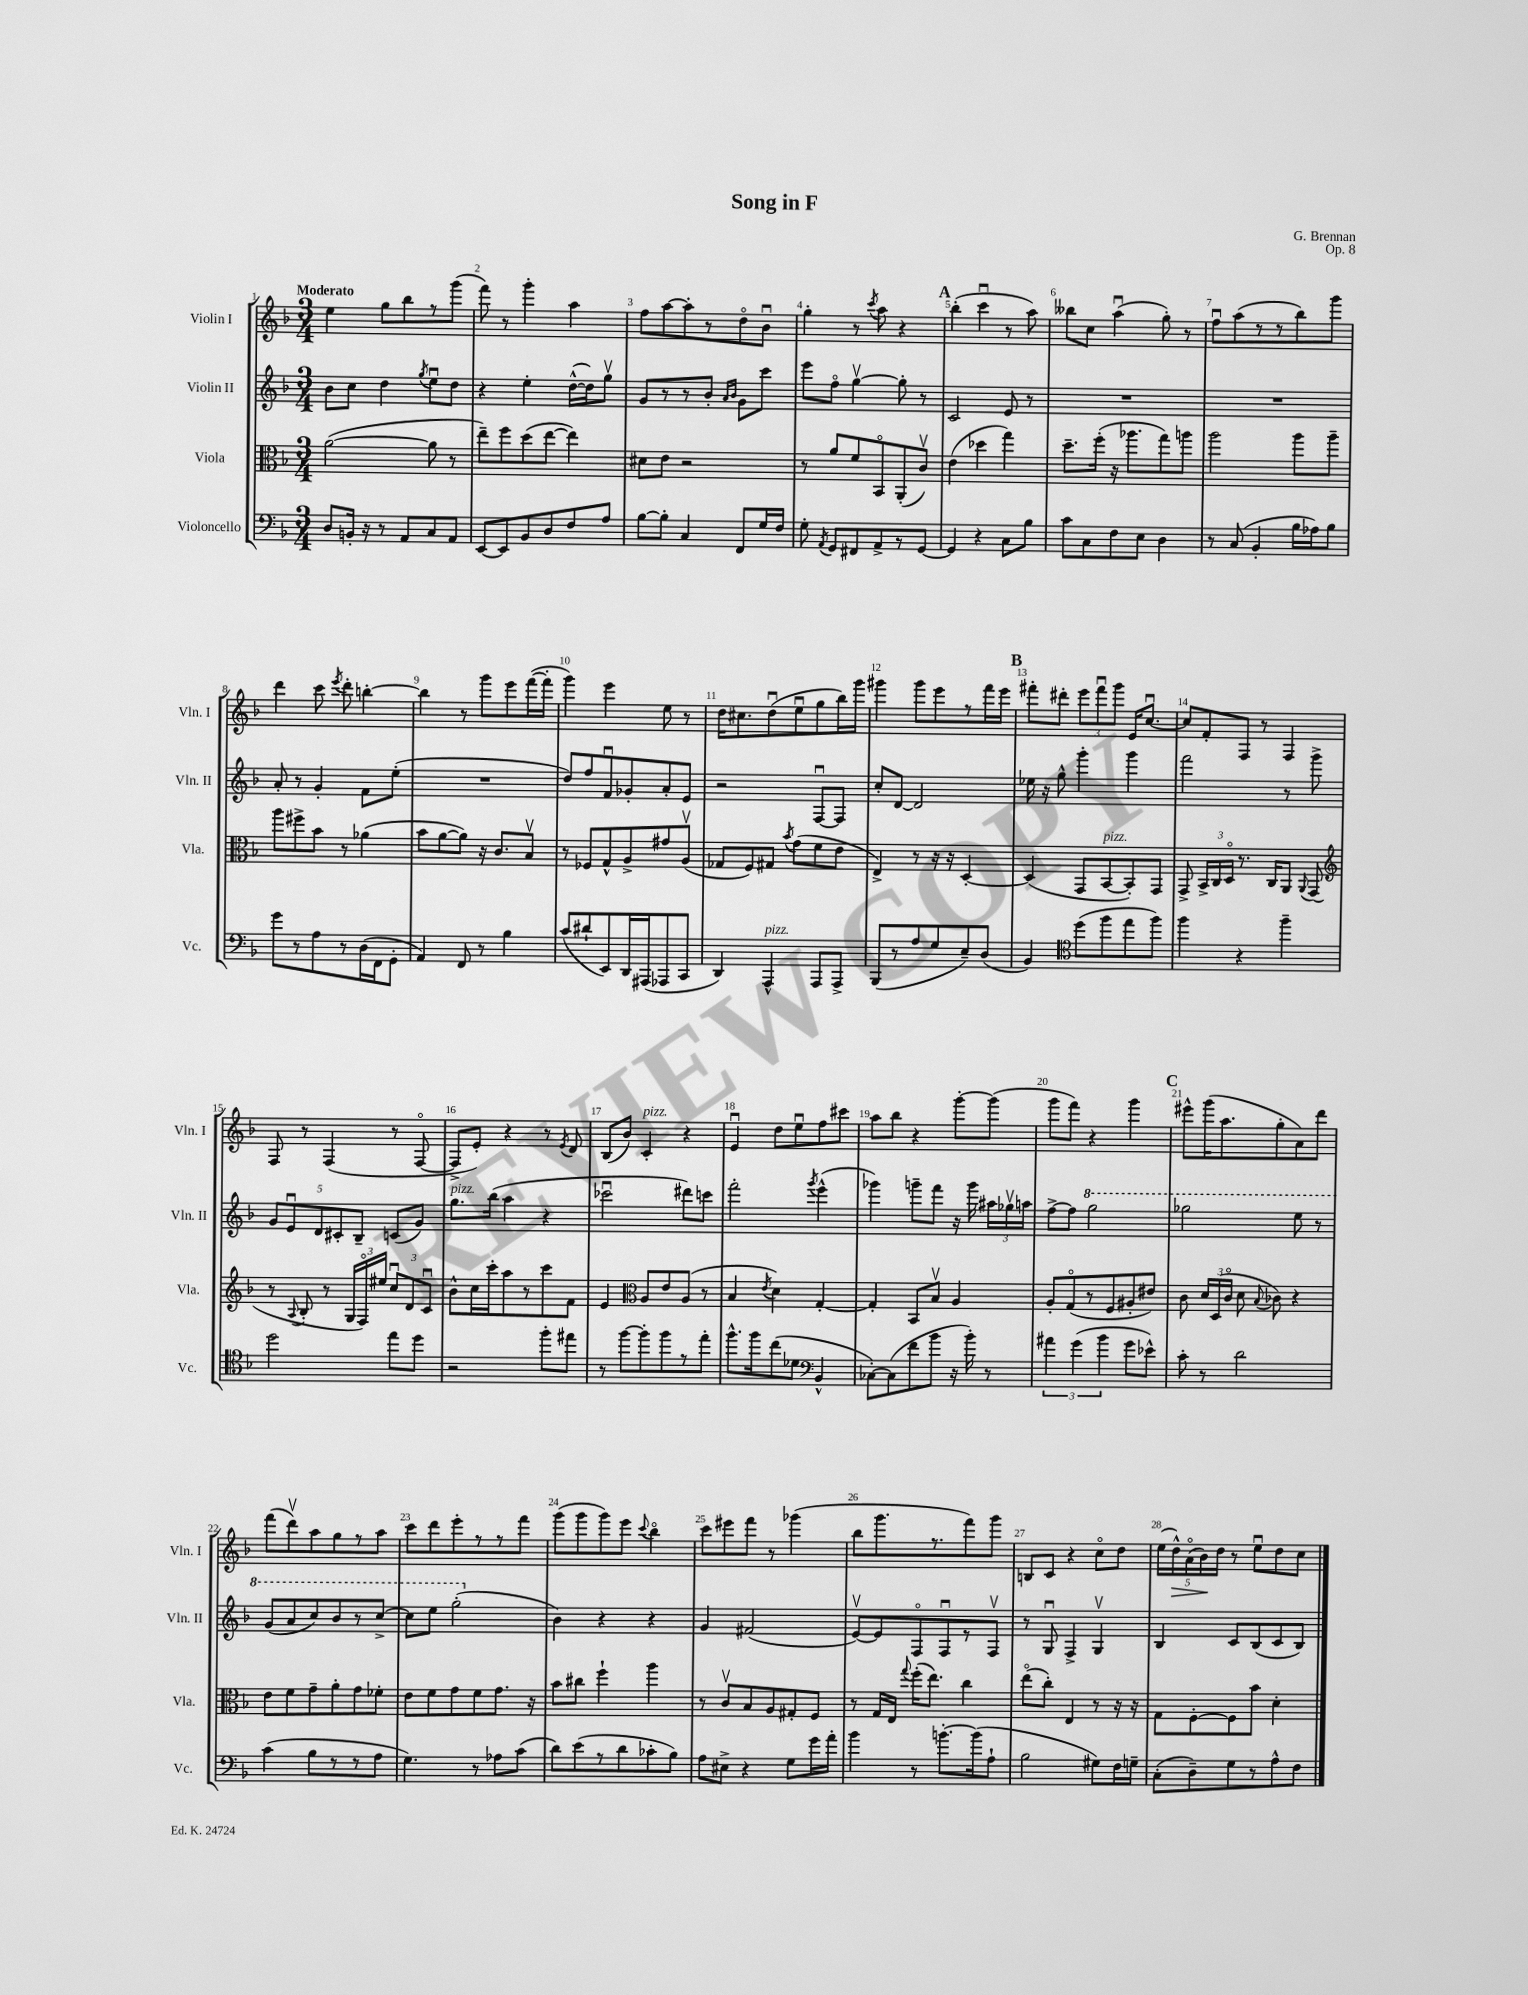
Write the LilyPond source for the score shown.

\header { title = "Song in F" composer = "G. Brennan" opus = "Op. 8" }
<<
\new StaffGroup <<
\new Staff = "s0" \with { instrumentName = "Violin I" shortInstrumentName = "Vln. I" } {
    \clef treble \key f \major \numericTimeSignature \time 3/4 \tempo "Moderato"
    \autoBeamOff e''4 g''8[ bes''8 r8 g'''8]( |
    f'''8) r8 g'''4-. a''4 |
    f''8[ a''8~ a''8-. r8 d''8\flageolet bes'8]\downbow |
    g''4-. r8 \acciaccatura { c'''8 } a''8 r4 |
    \mark \markup { \bold "A" } bes''4-.( c'''4\downbow r8 a''8) |
    beses''8[ c''8] a''4\downbow( g''8-.) r8 |
    f''8[\downbow a''8( r8 r8 bes''8) g'''8] |
    d'''4 c'''8 \acciaccatura { e'''8 } d'''8-. b''4~-. |
    b''4 r8 g'''8[ e'''8 f'''16~( f'''16]-. |
    g'''4) e'''4 e''8 r8 |
    d''16[ cis''8. d''8\downbow( e''8\downbow g''8 bes''16) g'''16] |
    gis'''4 gis'''8[ e'''8 r8 f'''16 e'''16] |
    \mark \markup { \bold "B" } fis'''8[-. dis'''8]-. \tuplet 3/2 { e'''8[ fis'''8\downbow g'''8] } e'16[ c''8.]~\downbow |
    c''8[ f'8-. f8] r8 f4 |
    f8 r8 f4( r8 f8~\flageolet |
    f8[-> e'8]-.) r4 r8 \acciaccatura { e'8 } d'8 |
    bes8[( bes'8]) c'4-.^\markup { \italic "pizz." } r4 |
    e'4\downbow d''8[ e''8\downbow f''8 cis'''8] |
    a''8[ bes''8] r4 g'''8[~-. g'''8]( |
    g'''8[ f'''8]) r4 g'''4 |
    \mark \markup { \bold "C" } eis'''8[-^ g'''16( a''8. g''8-. a'8) d'''8] |
    f'''8[( d'''8\upbow) a''8 g''8 r8 a''8] |
    c'''8[ d'''8 e'''8-. r8 r8 f'''8] |
    g'''8[( g'''8 g'''8) e'''8] \appoggiatura { c'''8 } bes''4\flageolet |
    c'''8[ eis'''8 f'''8] r8 ges'''4( |
    bes''8[ g'''8. r8. f'''8) g'''8] |
    b8[ c'8] r4 c''8[\flageolet d''8] |
    \tuplet 5/4 { e''16[( d''16-^\>) a'16\flageolet( bes'16\!) d''16] } r8 e''8[\downbow d''8 c''8] \bar "|." |
}
\new Staff = "s1" \with { instrumentName = "Violin II" shortInstrumentName = "Vln. II" } {
    \clef treble \key f \major \numericTimeSignature \time 3/4
    \autoBeamOff bes'8[ c''8] d''4 \acciaccatura { g''8 } e''8[\downbow d''8] |
    r4 e''4-. d''16[~-^( d''16) g''8]\upbow |
    g'8[ r8 r8 bes'8]-. \grace { a'16[ bes'16] } g'8[ c'''8] |
    e'''8[ f''8]\flageolet g''4~\upbow g''8-. r8 |
    \mark \markup { \bold "A" } c'2 e'8 r8 |
    R2. |
    R2. |
    a'8-. r8 g'4-. f'8[ e''8]-.( |
    R2. |
    d''8[) f''8 f'8\downbow ges'8-. a'8-. e'8] |
    r2 f8[~\downbow f8] |
    c''8[-. d'8]~ d'2 |
    \mark \markup { \bold "B" } ees''16 r16 g''8-^ g'''4-. g'''4 |
    f'''2 r8 g'''8-> |
    \tuplet 5/4 { g'8[ e'8\downbow d'8 cis'8-. bes8]-- } c'8[( g'8]) |
    g''8.[^\markup { \italic "pizz." } bes''16]( a''4 r4 |
    ces'''2\downbow dis'''8[) c'''8] |
    f'''2-. \acciaccatura { g'''8 } e'''4-^( |
    ges'''4) g'''8[-- f'''8] r16 g'''16 \tuplet 3/2 { ais''16[ ges''16\upbow a''16] } |
    f''8[~-> f''8] \ottava #1 g'''2 |
    \mark \markup { \bold "C" } ges'''2 e'''8 r8 |
    g''8[( a''8 c'''8) bes''8 r8 c'''8]~-> |
    c'''8[ e'''8] g'''2-.( \ottava #0 |
    bes'4) r4 r4 |
    g'4 fis'2( |
    e'8[~\upbow) e'8 f8\flageolet f8\downbow r8 f8]\upbow |
    r8 g8\downbow f4-> g4\upbow |
    bes4 c'8[ bes8( c'8 bes8]) \bar "|." |
}
\new Staff = "s2" \with { instrumentName = "Viola" shortInstrumentName = "Vla." } {
    \clef alto \key f \major \numericTimeSignature \time 3/4
    \autoBeamOff a'2~( a'8 r8 |
    e''8[--) f''8 d''8( e''8]~ e''4) |
    dis'8[ e'8] r2 |
    r8 a'8[ f'8 bes,8\flageolet a,8-.( c'8]\upbow) |
    \mark \markup { \bold "A" } e'4( des''4 g''4) |
    d''8.[-- f''16]-.( r16 aes''8.[ g''8) a''8] |
    a''2 a''8[ a''8]-- |
    a''8[ fis''8-> bes'8] r8 aes'4( |
    bes'8[ a'8~ a'8]) r16 c'8.[ bes8]\upbow |
    r8 fes8[ g8-^ a8-> gis'8 a8]\upbow( |
    ges8[ f8) gis8] \acciaccatura { bes'8 } g'8[( f'8 e'8] |
    e4->) r8 r16 r16 d4~-. |
    \mark \markup { \bold "B" } d4( g,8[ bes,8~^\markup { \italic "pizz." } bes,8-.) g,8] |
    g,8-> \tuplet 3/2 { bes,16[-> c16 d16]\flageolet } r8. c16[ a,8] \appoggiatura { a,8 } g,8( |
    \clef treble r8 \appoggiatura { a8 } bes8-. r8 \tuplet 3/2 { g16[ f16\flageolet) eis''16] } \tuplet 3/2 { c''8[\downbow d'8 c'8]\downbow } |
    bes'8[-^ c''16 c'''16-. a''8 r8 c'''8 f'8] |
    e'4 \clef alto a8[ e'8 a8]( r8 |
    bes4 \acciaccatura { e'8 } d'4) g4~-. |
    g4-. bes,8[ bes8]\upbow a4 |
    a8[-. g8\flageolet( r8 f8 ais8-. eis'8]) |
    \mark \markup { \bold "C" } c'8 \tuplet 3/2 { d'16[ d16( c'16]\flageolet } d'8 \appoggiatura { bes8 } ces'8) r4 |
    e'8[ f'8 g'8-- a'8-. g'8 fes'8]-. |
    e'8[ f'8 g'8 f'8 g'8.] r16 |
    bes'8[ cis''8] f''4-! a''4 |
    r8 c'8[\upbow bes8 a8 gis8-. f8] |
    r8 g16[ e16] \appoggiatura { g''8 } f''16[-.( e''8.]) c''4 |
    e''8[\flageolet( c''8]-.) e4 r8 r16 r16 |
    g8[ f8~-. f8 bes'8] d'4-. \bar "|." |
}
\new Staff = "s3" \with { instrumentName = "Violoncello" shortInstrumentName = "Vc." } {
    \clef bass \key f \major \numericTimeSignature \time 3/4
    \autoBeamOff d8[ b,16]-. r16 r8 a,8[ c8 a,8] |
    e,8[~ e,8 bes,8 d8 f8 a8] |
    bes8[~ bes8]-. c4 f,8[ g16 f16] |
    g8-. \acciaccatura { a,8 } g,8[ fis,8 a,8-> r8 g,8]~ |
    \mark \markup { \bold "A" } g,4 r4 c8[ bes8] |
    c'8[ c8 f8 e8] d4 |
    r8 c8( bes,4-. bes16[ aes16) bes8] |
    g'8[ r8 a8 r8 d16( f,16 g,8]-. |
    a,4) f,8 r8 bes4 |
    c'8[( dis'8-! e,8) d,16 ais,,16( aes,,8 c,8] |
    d,4) a,,4-^^\markup { \italic "pizz." } a,,8[ a,,8]-> |
    bes,,8[( r8 a8 g8 e8--) d8]( |
    \mark \markup { \bold "B" } bes,4) \clef tenor d''8[( f''8 e''8 f''8]) |
    f''4 r4 f''4-- |
    d''2 e''8[ d''8] |
    r2 f''8[-. eis''8] |
    r8 f''8[~ f''8-. f''8 r8 e''8]-. |
    f''8.[-^ f''16 c''8( des'8] \clef bass bes,4-^ |
    ces8[~-.) ces8( f'8 bes'8] r16 bes'16-.) r8 |
    \tuplet 3/2 { ais'4 g'4( bes'4 } g'8[ ees'8]-^) |
    \mark \markup { \bold "C" } c'8-. r8 d'2 |
    c'4( bes8[ r8 r8 a8] |
    g4.) r8 aes8[ c'8]( |
    d'8[) e'8( r8 d'8 ces'8-. bes8]) |
    a8[ eis8]-> r4 g8[ g'16 a'16]-. |
    bes'4 r8 b'8.[~-. b'16( a8]-! |
    bes2 gis8[) f16 g16]-- |
    c8[-.( d8--) g8 r8 a8-^ f8] \bar "|." |
}
>>
>>
\layout { \context { \Score \override BarNumber.break-visibility = ##(#f #t #t) barNumberVisibility = #all-bar-numbers-visible } }
